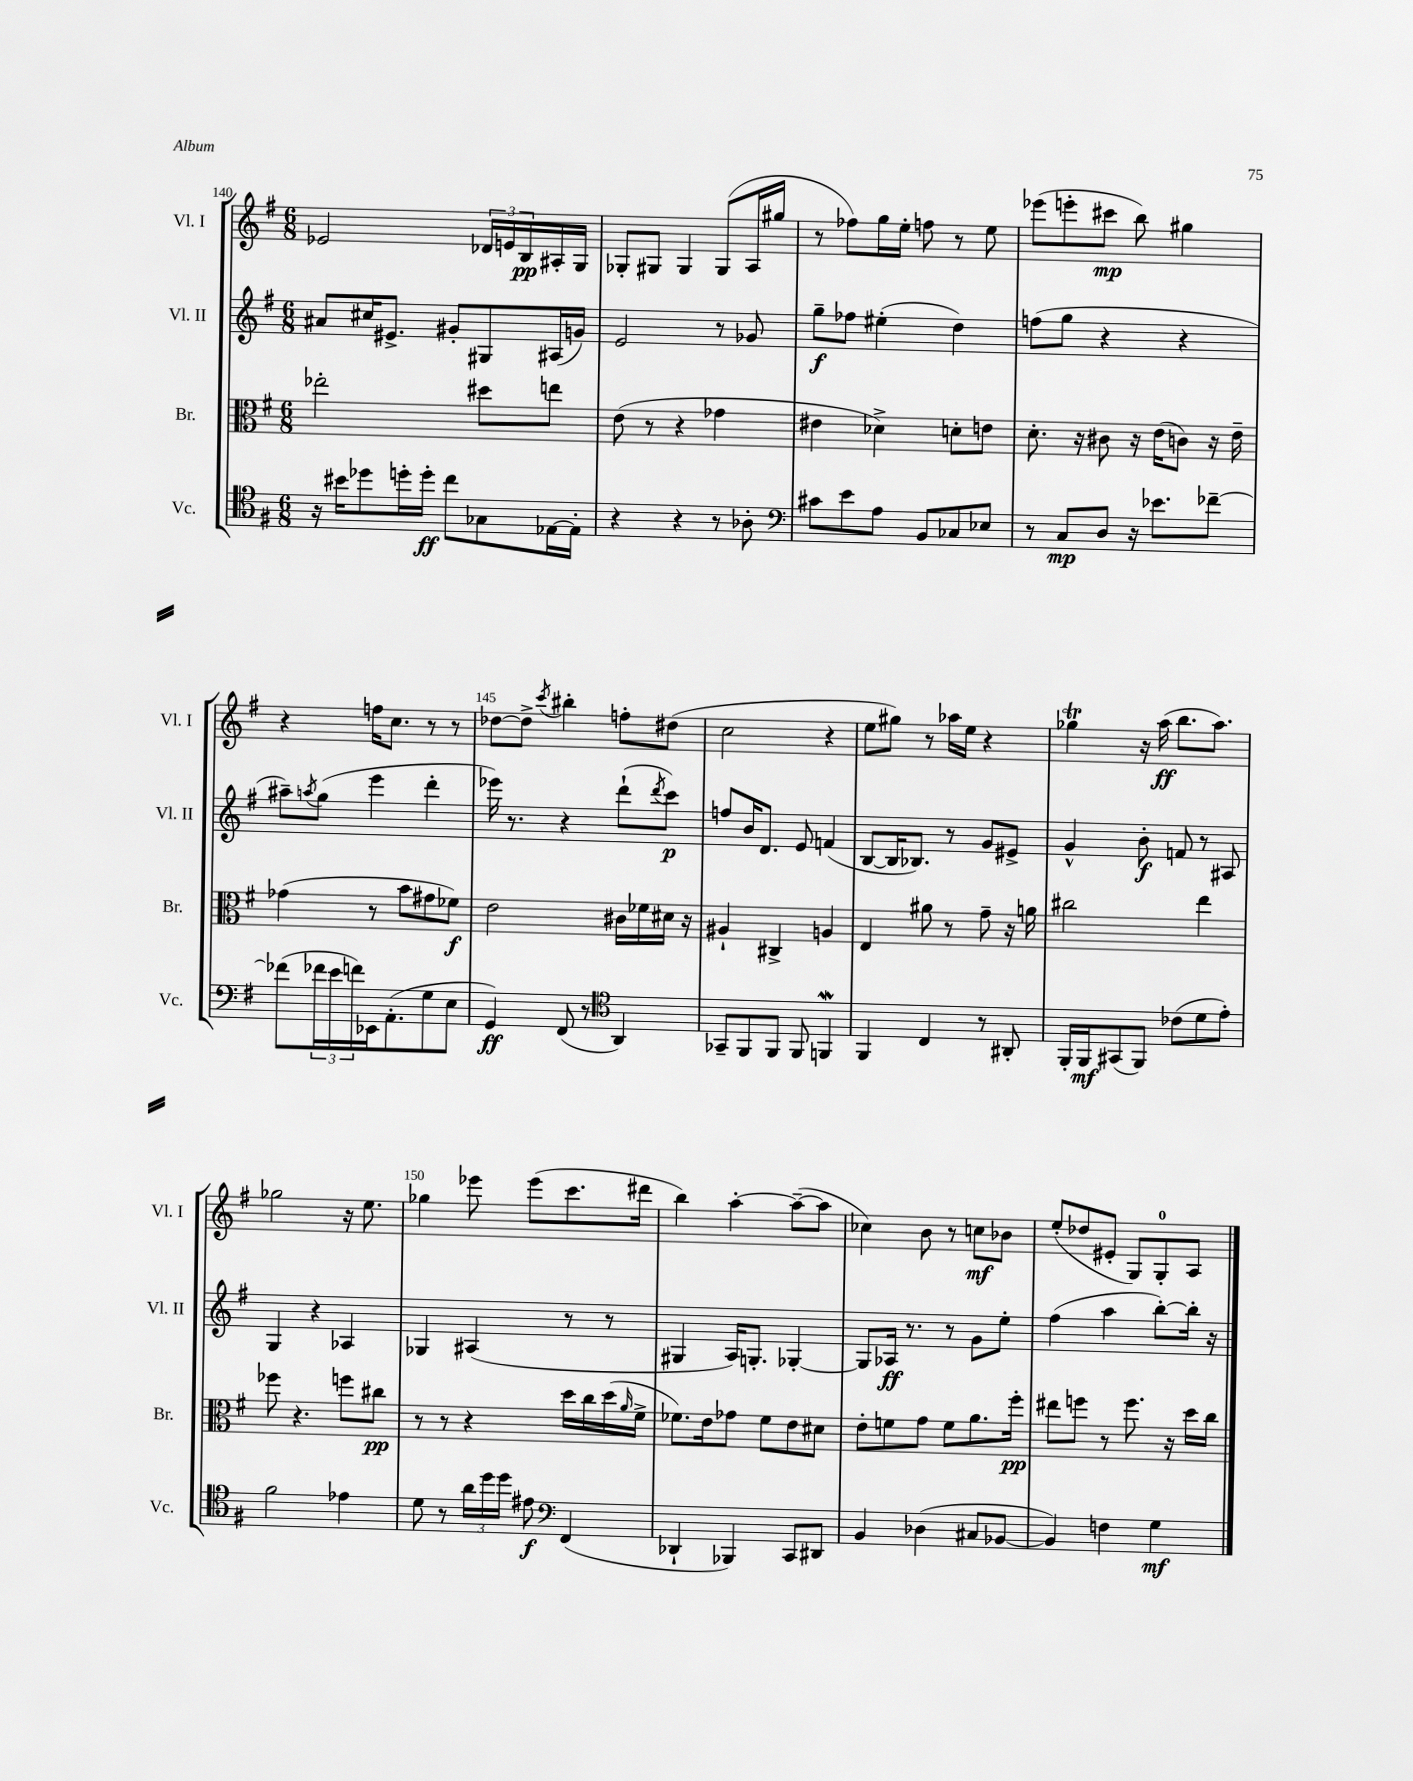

**kern	**dynam	**kern	**dynam	**kern	**dynam	**kern	**dynam
*part4	*part4	*part3	*part3	*part2	*part2	*part1	*part1
*staff4	*staff4	*staff3	*staff3	*staff2	*staff2	*staff1	*staff1
*I"Vc.	*	*I"Br.	*	*I"Vl. II	*	*I"Vl. I	*
*I'Vc.	*	*I'Br.	*	*I'Vl. II	*	*I'Vl. I	*
*clefC4	*	*clefC3	*	*clefG2	*	*clefG2	*
*k[f#]	*	*k[f#]	*	*k[f#]	*	*k[f#]	*
*M6/8	*	*M6/8	*	*M6/8	*	*M6/8	*
=140	=140	=140	=140	=140	=140	=140	=140
16r	.	2ee-X'\	.	8a#X/L	.	2e-X/	.
16b#X\KL	.	.	.	.	.	.	.
8dd-X\	.	.	.	16cc#X/K	.	.	.
.	.	.	.	8.e#X^/J	.	.	.
16ddn'\L	.	.	.	.	.	.	.
16dd'\JJ	ff	.	.	.	.	.	.
8cc\L	.	.	.	8g#X'/L	.	.	.
8G-X\	.	8dd#X\L	.	8G#X/	.	24d-X/LL	.
.	.	.	.	.	.	24en/	.
.	.	.	.	.	.	24B/	pp
[16E-X\L	.	8een\J	.	(16A#X/L	.	16A#X'/	.
16E-'\JJ]	.	.	.	16gn/JJ)	.	16G/JJ	.
=141	=141	=141	=141	=141	=141	=141	=141
4r	.	(8e\	.	2e/	.	8G-X'/L	.
.	.	8r	.	.	.	8G#X/J	.
4r	.	4r	.	.	.	4G#/	.
8r	.	4g-X\	.	8r	.	(8G#/L	.
8A-X'\	.	.	.	8g-X/	.	16A/L	.
.	.	.	.	.	.	16gg#X/JJ	.
=142	=142	=142	=142	=142	=142	=142	=142
*clefF4	*	*	*	*	*	*	*
8c#X\L	.	4e#X\	.	8gg~\L	f	8r	.
8e\	.	.	.	8ff-X\J	.	8ff-X\L)	.
8A\J	.	4d-X^\)	.	(4ee#X'\	.	16gg\L	.
.	.	.	.	.	.	16ee'\JJ	.
8BB/L	.	.	.	.	.	8ffn\	.
8C-X/	.	8dn'\L	.	4dd\)	.	8r	.
8E-X/J	.	8en\J	.	.	.	8ee\	.
=143	=143	=143	=143	=143	=143	=143	=143
8r	.	8.d'\	.	(8ffn\L	.	(8eee-X\L	.
8C/L	mp	.	.	8gg\J	.	8eeen'\	.
.	.	16r	.	.	.	.	.
8D/J	.	8c#X\	.	4r	.	8ccc#X\J	mp
16r	.	16r	.	.	.	8bb\)	.
8.e-X\L	.	(16e\KL	.	.	.	.	.
.	.	8cn\J)	.	4r	.	4gg#X\	.
[8f-X~\J	.	16r	.	.	.	.	.
.	.	16e~\	.	.	.	.	.
!!LO:LB:g=z
=144	=144	=144	=144	=144	=144	=144	=144
(8f-X\L]	.	(4g-X\	.	8aa#X~\L)	.	4r	.
.	.	.	.	8qaan/	.	.	.
24f-X\L	.	.	.	(8gg\J	.	.	.
24e\	.	.	.	.	.	.	.
24fn\)	.	.	.	.	.	.	.
16EE-X\J	.	8r	.	4eee\	.	16ffn\KL	.
(8.AA'\	.	.	.	.	.	8.cc\J	.
.	.	8b\L	.	.	.	.	.
8G\	.	8g#X\	.	4ddd'\	.	8r	.
8E\J	.	8f-X\J)	f	.	.	8r	.
=145	=145	=145	=145	=145	=145	=145	=145
4GG/)	ff	2e\	.	16eee-X\)	.	[8dd-X\L	.
.	.	.	.	8.r	.	.	.
.	.	.	.	.	.	8dd-^\J]	.
.	.	.	.	.	.	8qccc/	.
(8FF#/	.	.	.	4r	.	4bb#X'\	.
8r	.	.	.	.	.	.	.
*clefC4	*	*	*	*	*	*	*
4AA/)	.	16c#X\LL	.	(8ddd`\L	.	8ffn'\L	.
.	.	16f-X\	.	.	.	.	.
.	.	.	.	8qddd/	.	.	.
.	.	16d#X\JJ	.	8ccc\J)	p	(8dd#X\J	.
.	.	16r	.	.	.	.	.
=146	=146	=146	=146	=146	=146	=146	=146
8GG-X~/L	.	4A#X`/	.	8ffn/L	.	2cc\	.
8FF#/	.	.	.	16b/K	.	.	.
.	.	.	.	8.d/J	.	.	.
8FF#/J	.	4C#X^/	.	.	.	.	.
8FF#/	.	.	.	8e/	.	.	.
4FFnw/	.	4An/	.	(4fn/	.	4r	.
=147	=147	=147	=147	=147	=147	=147	=147
4FF#/	.	4E/	.	[8B/L	.	8ee\L	.
.	.	.	.	16B/K]	.	8gg#X\J)	.
.	.	.	.	8.B-X/J)	.	.	.
4C/	.	8a#X\	.	.	.	8r	.
.	.	8r	.	8r	.	16aa-X\LL	.
.	.	.	.	.	.	16ee\JJ	.
8r	.	8g~\	.	8g/L	.	4r	.
8AA#X'/	.	16r	.	8e#X^/J	.	.	.
.	.	16an\	.	.	.	.	.
=148	=148	=148	=148	=148	=148	=148	=148
16FF#'/LL	.	2cc#X\	.	4g^^/	.	4gg-XT\	.
16FF#/J	mf	.	.	.	.	.	.
(8GG#X/	.	.	.	.	.	.	.
8FF#/J)	.	.	.	8b'\	f	16r	.
.	.	.	.	.	.	(16aa\	ff
(8c-X\L	.	.	.	8fn/	.	8.bb\L	.
8d\	.	4ee\	.	8r	.	.	.
.	.	.	.	.	.	8.aa\J)	.
8e'\J)	.	.	.	8A#X/	.	.	.
!!LO:LB:g=z
=149	=149	=149	=149	=149	=149	=149	=149
2f#\	.	8ff-X\	.	4G/	.	2gg-X\	.
.	.	4.r	.	.	.	.	.
.	.	.	.	4r	.	.	.
4e-X\	.	8ffn\L	.	4A-X/	.	16r	.
.	.	.	.	.	.	8.ee\	.
.	.	8cc#X\J	pp	.	.	.	.
=150	=150	=150	=150	=150	=150	=150	=150
8d\	.	8r	.	4G-X/	.	4gg-X\	.
8r	.	8r	.	.	.	.	.
24a\LL	.	4r	.	(4A#X/	.	8eee-X\	.
24dd\	.	.	.	.	.	.	.
24dd\JJ	.	.	.	.	.	.	.
8e#X\	f	.	.	.	.	(8eee-\L	.
*clefF4	*	*	*	*	*	*	*
(4FF#/	.	16dd\LL	.	8r	.	8.ccc\	.
.	.	16cc\	.	.	.	.	.
.	.	(16dd\	.	8r	.	.	.
.	.	16qqa/	.	.	.	.	.
.	.	16f#^\JJ	.	.	.	16ddd#X\Jk	.
=151	=151	=151	=151	=151	=151	=151	=151
4DD-X`/	.	8.f-X\L)	.	4G#X/	.	4bb\)	.
.	.	16e\k	.	.	.	.	.
4BBB-X/)	.	8g-X\J	.	16A/KL)	.	[4aa'\	.
.	.	.	.	8.Gn'/J	.	.	.
.	.	8f-\L	.	.	.	.	.
8CC/L	.	8e\	.	[4G-X'/	.	(8aa~\L_	.
8DD#X/J	.	8d#X\J	.	.	.	8aa\J]	.
=152	=152	=152	=152	=152	=152	=152	=152
4BB/	.	8e'\L	.	8G-/L]	.	4cc-X\)	.
.	.	8fn\	.	16A-X/Jk	ff	.	.
.	.	.	.	8.r	.	.	.
(4D-X\	.	8g\J	.	.	.	8b\	.
.	.	8f\L	.	8r	.	8r	.
8C#X/L	.	8.a\	.	8g\L	.	8ccn\L	mf
[8BB-X/J	.	.	.	8ee'\J	.	8b-X\J	.
.	.	16ff#'\Jk	pp	.	.	.	.
=153	=153	=153	=153	=153	=153	=153	=153
4BB-/])	.	8ee#X\L	.	(4ff#\	.	(8ee'/L	.
.	.	8ffn\J	.	.	.	8dd-X/	.
4Fn\	.	8r	.	4aa\	.	8e#X'/J	.
.	.	8.ff\	.	.	.	8G/L)	.
4G\	mf	.	.	[8bb'\L)	.	8G'/	.
.	.	16r	.	.	.	.	.
.	.	16dd\LL	.	16bb'\Jk]	.	8A/J	.
.	.	16cc\JJ	.	16r	.	.	.
==	==	==	==	==	==	==	==
*-	*-	*-	*-	*-	*-	*-	*-
